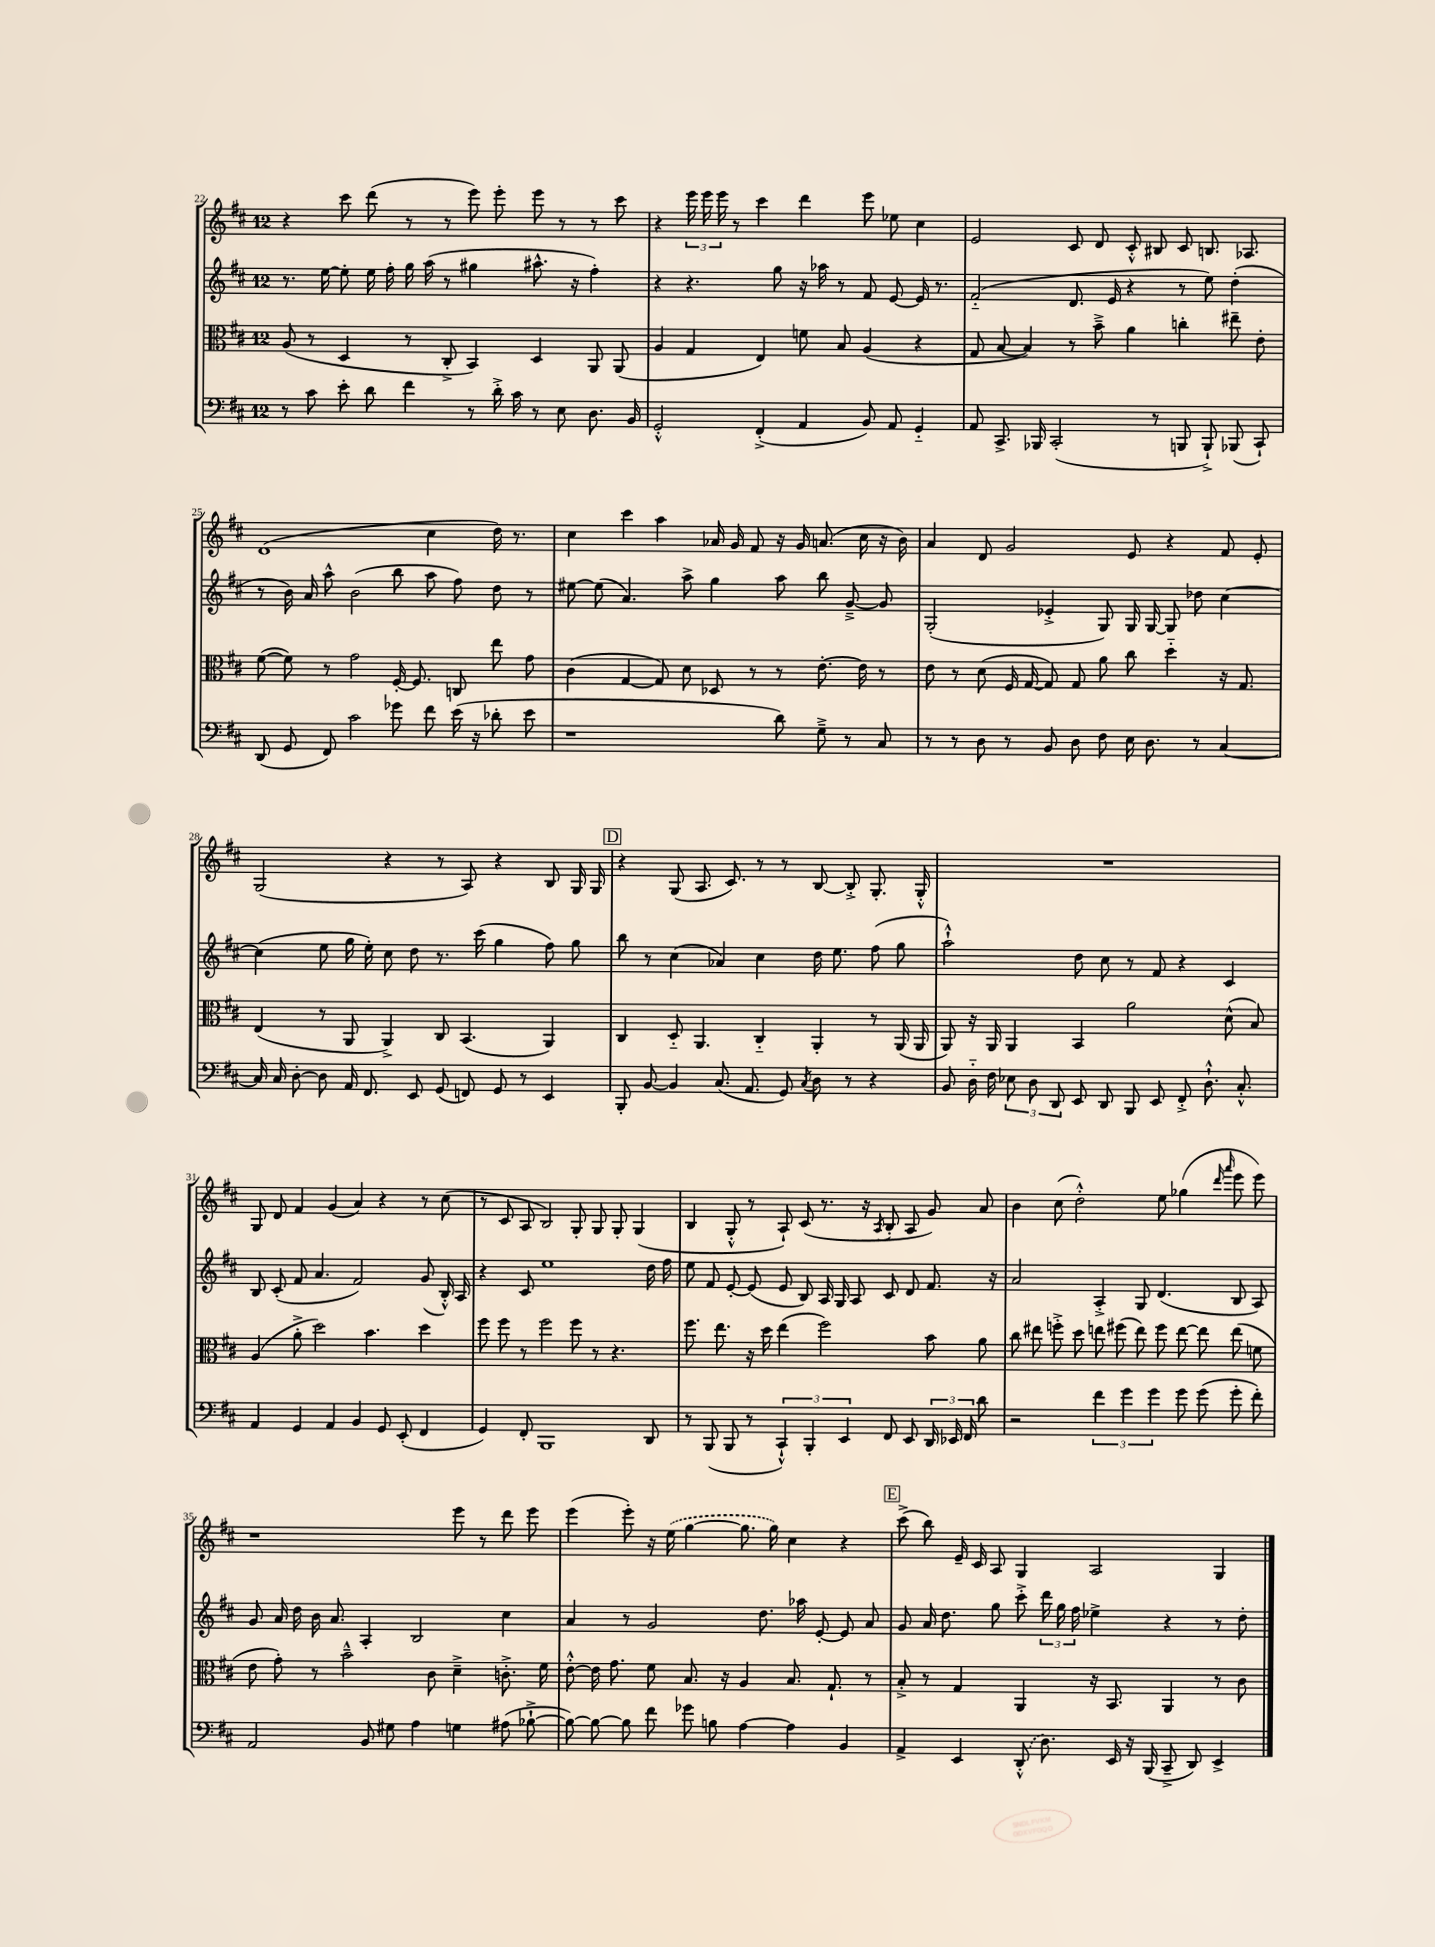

**kern	**kern	**kern	**kern
*staff4	*staff3	*staff2	*staff1
*clefF4	*clefC3	*clefG2	*clefG2
*k[f#c#]	*k[f#c#]	*k[f#c#]	*k[f#c#]
*M12/8	*M12/8	*M12/8	*M12/8
8r	(8A	8.r	4r
8c#	8r	.	.
.	.	[16ee	.
8e'	4D	8ee']	8ccc#
8d	.	16ee	(8ddd
.	.	16ff#'	.
4f#	8r	16gg	8r
.	.	(16aa	.
.	8C#'^	8r	8r
8r	4BB)	4gg#	8eee)
16d'^	.	.	8eee'
16c#	.	.	.
8r	4D	8.aa#^^	8eee
8E	.	.	8r
.	.	16r	.
8.D	8AA	4ff#')	8r
.	(8AA	.	8ccc#
16BB	.	.	.
=	=	=	=
2GG'^^	4A	4r	4r
.	4G	4.r	24eee
.	.	.	24eee
.	.	.	24eee
.	.	.	8r
(4FF#'^	4E)	.	4ccc#
.	.	8gg	.
4AA	8f	16r	4ddd
.	.	16aa-	.
.	8B	8r	.
8BB)	(4A	8f#	8eee
8AA	.	[8e	8ee-
4GG'~	4r	16e]	4cc#
.	.	8.r	.
=	=	=	=
8AA	8G	(2f#'~	2e
8.CC#^	[8B	.	.
.	4B])	.	.
16BBB-	.	.	.
(2CC#'	.	.	.
.	8r	8.d	8c#
.	8b~^	.	8d
.	.	16e	.
.	4a	4r	8c#'^^
8r	.	.	8B#
8BBB	4cc'	8r	8c#
8BBB`^)	.	8ee)	8.B
(8BBB-	8ee#~	(4dd'	.
.	.	.	8.A-
8CC#`)	8e'	.	.
=	=	=	=
(8DD	([8f#	8r	(1d
8GG	8f#])	16b)	.
.	.	16a	.
8FF#)	8r	8aa^^	.
2c#	2g	(2b	.
8g-	[16F#'	8bb	.
.	8.F#]	.	.
8f#	.	8aa	4cc#
(16e	8C	8ff#)	.
16r	.	.	.
8d-'	8ee	8dd	16dd)
.	.	.	8.r
8e	8g	8r	.
=	=	=	=
1r	(4c#	[8ee#	4cc#
.	.	(8ee#]	.
.	[4G	4.a)	4ccc#
.	8G])	.	4aa
.	8d	8aa^	.
.	8D-	4gg	16a-
.	.	.	16g
.	8r	.	8f#
8d)	8r	8aa	16r
.	.	.	16g
8G~^	[8.e'	8bb	(8.a
8r	.	[8g~^	.
.	16e]	.	16cc#
8C#	8r	8g]	16r
.	.	.	16b)
=	=	=	=
8r	8e	(2G'	4a
8r	8r	.	.
8D	(8d	.	8d
8r	16F#	.	2g
.	[16G	.	.
8BB	8G])	4e-'^	.
8D	8G	.	.
8F#	8a	8G)	.
16E	8cc#	16G	8e
8.D	.	[16G	.
.	4dd'~	8G]	4r
8r	.	8dd-	.
[4C#	16r	[4cc#	8f#
.	8.G	.	.
.	.	.	8e'
=	=	=	=
16C#]	(4E	(4cc#]	(2G
16C#	.	.	.
[8D'	.	.	.
8D]	8r	8ee	.
16AA	8AA	16gg	.
8.FF#	.	16ee')	.
.	4AA^)	8cc#	4r
8EE	.	8dd	.
(8GG	8C#	8.r	8r
8FF)	(4.BB	.	8A)
.	.	(16ccc#	.
8GG	.	4gg	4r
8r	.	.	.
4EE	4AA)	8ff#)	8B
.	.	8gg	16G
.	.	.	16G
=	=	=	=
8BBB'	4C#	8bb	4r
[8BB	.	8r	.
4BB]	8D'~	(4cc#	(8G
.	4.AA	.	8.A
(8.C#	.	4a-)	.
.	.	.	8.c#)
8.AA	.	.	.
.	4C#'~	4cc#	8r
8GG)	.	.	8r
8qC#	.	.	.
8D	4AA'	16dd	[8B
.	.	8.ee	.
8r	.	.	8B'^]
4r	8r	(8ff#	8.G'
.	(16AA	8gg	.
.	16AA	.	16G'^^
=	=	=	=
8BB	8AA)	2aa`^^)	1.r
16D'~	16r	.	.
16F#	16AA	.	.
12E-	4AA	.	.
12D	.	.	.
12DD	.	.	.
8EE	4BB	8dd	.
8DD	.	8cc#	.
8BBB	2a	8r	.
8EE	.	8f#	.
8FF#'^	.	4r	.
8.D`^^	.	.	.
.	(8d^^	4c#	.
8.C#'^^	.	.	.
.	8B)	.	.
=	=	=	=
4AA	(4A	8B	8G
.	.	(8c#'	8d
4GG	8a'^	8f#	4f#
.	2dd)	4.a	.
4AA	.	.	(4g
4BB	.	2f#)	4a)
.	4.b	.	.
8GG	.	.	4r
(8EE'	.	.	.
4FF#	4dd	(8g	8r
.	.	16B'^^)	(8cc#
.	.	16A	.
=	=	=	=
4GG)	8ff#	4r	8r
.	8ff#	.	8c#
8FF#'	8r	8c#	8A
1BBB	2ff#	1ee	2B)
.	8ff#	.	8G'
.	8r	.	8G
.	4.r	.	8G'
.	.	.	(4G
8DD	.	16dd	.
.	.	16ff#	.
=	=	=	=
8r	8.ff#	8ee	4B
(8BBB	.	8f#	.
.	8.ee	.	.
8BBB	.	[8e'	8G'^^
8r	16r	(8e]	8r
.	16dd	.	.
6CC#`^^)	(4ee	8e	8A`)
.	.	8B)	(8c#
6BBB'	.	.	.
.	2ff#)	16A	8.r
.	.	16G	.
6EE	.	.	.
.	.	8A	.
.	.	.	16r
.	.	.	8qA
8FF#	.	8c#	8B'
8EE	.	8d	8A
24DD	8b	8.f#	8g)
24EE-	.	.	.
24FF#	.	.	.
8d	8a	.	8a
.	.	16r	.
=	=	=	=
2r	8cc#	2a	4b
.	8ee#	.	.
.	8ff'^	.	(8cc#
.	8dd	.	2dd'^^)
6f#	8ee	4A'^	.
.	(8ff#	.	.
6g	.	.	.
.	8ee)	8G	.
6g	.	.	.
.	8ff#	(4.d	8ee
8g	[8ee	.	(4gg-
(8g	8ee]	.	.
.	.	.	16qqddd
.	.	.	16qqaaa
8g'	(8ee	8B	8eee
8f#')	8f	8A)	8eee)
=	=	=	=
2AA	8e	8g	1r
.	8g')	16a	.
.	.	16dd	.
.	8r	16b	.
.	.	8.a	.
.	2b~^^	.	.
8BB	.	4A'	.
8G#	.	.	.
4A	.	2B	.
.	8c#	.	.
4G	4d~^	.	8eee
.	.	.	8r
(8A#	8.c'^	4cc#	8ddd
[8B-`^	.	.	8eee
.	16f#	.	.
=	=	=	=
8B-_)	[8e'^^	4a	(4eee
8B-_	16e]	.	.
.	8.g	.	.
8B-]	.	8r	8eee')
8f#	8f#	2g	16r
.	.	.	(16ee
8g-	8.B	.	[4gg
8B	.	.	.
.	16r	.	.
[4A	4A	.	8.gg]
.	.	8.dd	.
.	.	.	16gg)
4A]	8.B	.	4cc#
.	.	16aa-	.
.	.	[8e'	.
.	8.G`	.	.
4BB	.	8e]	4r
.	8r	8a	.
=	=	=	=
4AA^	8B'^	8g	(8ccc#^
.	8r	16a	8bb)
.	.	8.dd	.
4EE	4G	.	16e~
.	.	.	16c#
.	.	8gg	8A
(8DD'^^	4AA	8ccc#'^	4G
8.D)	.	24ddd	.
.	.	24gg	.
.	.	24ff#	.
.	16r	4ee-^	2A
16EE	8.BB	.	.
16r	.	.	.
(16BBB	.	.	.
8CC#~^	4AA	4r	.
8DD)	.	.	.
4EE^	8r	8r	4G
.	8c#	8dd'	.
==	==	==	==
*-	*-	*-	*-
